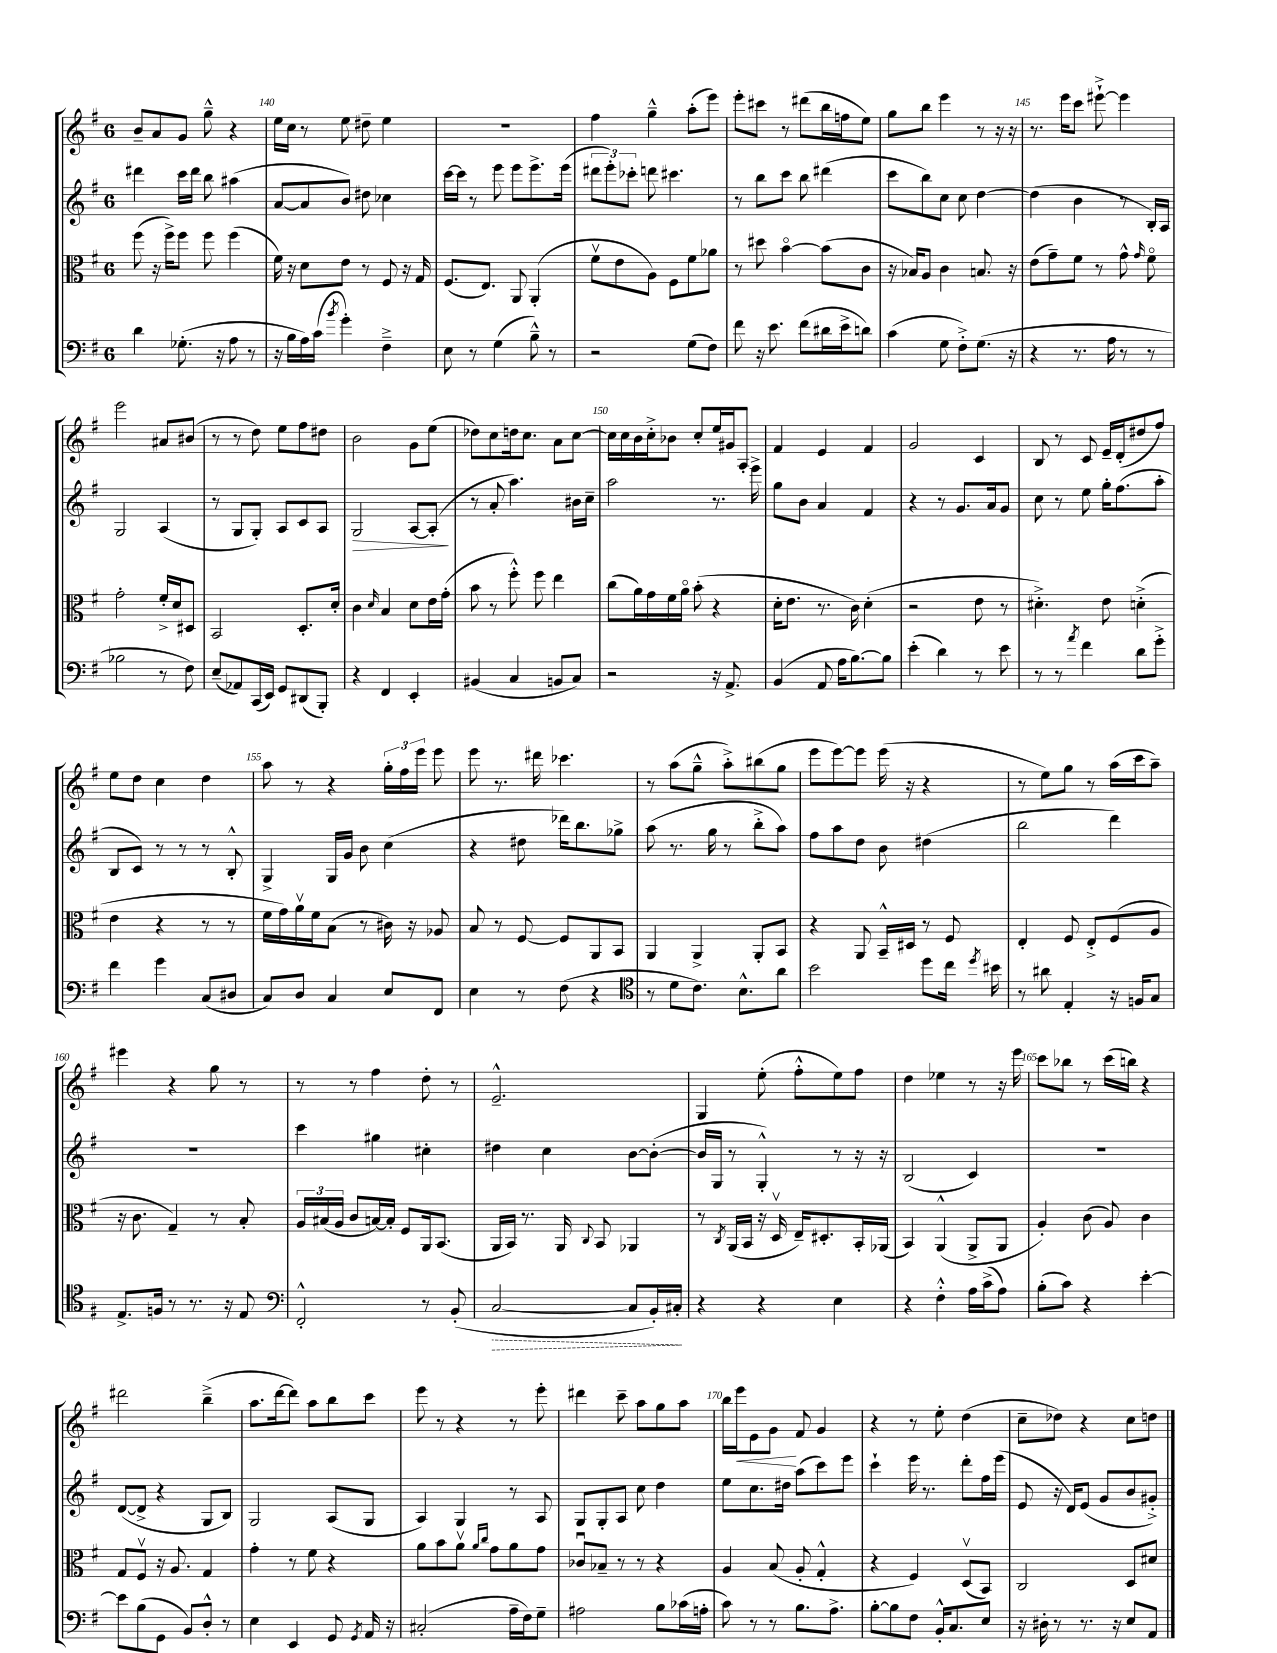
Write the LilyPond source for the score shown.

<<
\new StaffGroup <<
\new Staff = "s0" {
    \clef treble \key g \major \once \override Staff.TimeSignature.style = #'single-digit \time 6/8
    \autoBeamOff b'8[-- a'8 g'8] g''8---^ r4 |
    e''16[ c''16] r8 e''8 dis''8-- e''4 |
    R2. |
    fis''4 g''4---^ a''8[-.( e'''8]) |
    e'''8[-. cis'''8] r8 dis'''8[( b''16 f''16 e''8]) |
    g''8[ b''8] e'''4 r8 r16 r16 |
    r8. e'''16[ c'''8] eis'''8~-!-> eis'''4 |
    e'''2 ais'8[ bis'8]( |
    r8 r8 d''8) e''8[ fis''8 dis''8] |
    b'2 g'8[ e''8]( |
    des''8[) c''8 d''16 c''8.] a'8[ c''8]~ |
    c''16[ c''16 b'16 c''16-.-> bes'8] c''8[-. e''16 gis'16 a8]-. |
    fis'4 e'4 fis'4 |
    g'2 c'4 |
    b8 r8 c'8 e'16[-- d'16-.( dis''8 fis''8]) |
    e''8[ d''8] c''4 d''4 |
    a''8 r8 r4 \tuplet 3/2 { g''16[-. fis''16 e'''16] } e'''8 |
    e'''8 r8. dis'''16 ces'''4. |
    r8 a''8[( g''8]---^ a''8[-.->) bis''8( g''8] |
    e'''8[ e'''8~) e'''8] e'''16( r16 r4 |
    r8 e''8[) g''8] r8 a''16[( c'''16 a''8]--) |
    eis'''4 r4 g''8 r8 |
    r8 r8 fis''4 d''8-. r8 |
    e'2.---^ |
    g4 e''8-.( fis''8[-.-^ e''8) fis''8] |
    d''4 ees''4 r8 r16 e'''16 |
    c'''8[ bes''8] r8 c'''16[( b''16]) r4 |
    dis'''2 b''4--->( |
    a''8.[ d'''16~ d'''8]) a''8[ b''8 c'''8] |
    e'''8 r8 r4 r8 e'''8-. |
    dis'''4 c'''8-- a''8[ g''8 a''8] |
    b''16[ e'''16\< e'8 g'8]\! fis'8 g'4 |
    r4 r8 e''8-. d''4( |
    c''8[-- des''8]) r4 c''8[ d''8] \bar "|." |
}
\new Staff = "s1" {
    \clef treble \key g \major \once \override Staff.TimeSignature.style = #'single-digit \time 6/8
    \autoBeamOff dis'''4 c'''16[ dis'''16] b''8 ais''4( |
    a'8[~ a'8 b'8]) dis''8 ces''4 |
    c'''16[~ c'''16] r8 e'''8 e'''8[ e'''8.-> e'''16]( |
    \tuplet 3/2 { dis'''8[ e'''8-.) ces'''8]-. } d'''8 cis'''4. |
    r8 b''8[ c'''8] b''8 dis'''4( |
    c'''8[ b''8) c''8] c''8 d''4~ |
    d''4( b'4 r8 b16[-.) a16] |
    g2 a4( |
    r8 g8[ g8]-.) a8[ c'8 a8] |
    g2\> a8[~ a8]-.\!( |
    r8 a'8-. a''4.) bis'16[ c''16]-- |
    a''2 r8. e'''16-> |
    g''8[ b'8] a'4 fis'4 |
    r4 r8 g'8.[ a'16 g'8] |
    c''8 r8 e''8 g''16[-. fis''8.( a''8]-. |
    b8[ c'8]) r8 r8 r8 b8-.-^ |
    g4-> g16[ g'16] b'8 c''4( |
    r4 dis''8 des'''16[) b''8. ges''8]-> |
    a''8( r8. g''16 r8 b''8[-.-> a''8]) |
    fis''8[ a''8 d''8] b'8 dis''4( |
    b''2 d'''4) |
    R2. |
    c'''4 gis''4 cis''4-. |
    dis''4 c''4 b'8[~ b'8]~-.( |
    b'16[ g16] r8 g4-.-^) r8 r16 r16 |
    b2( c'4) |
    R2. |
    d'8[~( d'8]-> r4 g8[ b8]) |
    g2 a8[( g8] |
    a4) g4 r8 a8 |
    g8[ g8-. a8] c''8 d''4 |
    e''8[ c''8. dis''16] a''8[( c'''8) e'''8] |
    c'''4-! e'''16 r8. d'''8[-. fis''16 e'''16]( |
    e'8 r16 d'16[) e'8]( g'8[ b'8 gis'8]-.->) \bar "|." |
}
\new Staff = "s2" {
    \clef alto \key g \major \once \override Staff.TimeSignature.style = #'single-digit \time 6/8
    \autoBeamOff fis''8( r16 fis''16[->) fis''8] fis''8 fis''4( |
    fis'16) r16 d'8[ e'8] r8 fis8 r16 g16 |
    fis8.[( e8.]) a,8 a,4-.( |
    fis'8[\upbow e'8 a8]) fis8[ fis'8 aes'8] |
    r8 dis''8 b'4~\flageolet b'8[( c'8] |
    r16 bes16[) a8] c'4 b8. r16 |
    e'8[( g'8--) fis'8] r8 g'8-^ \grace { g'16 } fis'8\flageolet |
    g'2-. fis'16[-.-> d'16 dis8] |
    b,2 d8.[-. d'16]-. |
    c'4 \grace { d'16 } b4 d'8[ e'16 g'16]-.( |
    b'8 r8 fis''8-.-^) fis''8 e''4 |
    c''8[( a'16) g'16 fis'16 a'16]\flageolet b'8-.( r4 |
    d'16[-. e'8.] r8. c'16) d'4-.( |
    r2 e'8 r8 |
    dis'4.-.->) e'8 d'4-.->( |
    e'4 r4 r8 r8 |
    fis'16[ g'16) a'16\upbow fis'16 b8]( r8 cis'16) r16 aes8 |
    b8 r8 fis8~ fis8[ a,8 b,8] |
    a,4 a,4-> a,8[-. b,8] |
    r4 a,8 b,16[---^ dis16] r8 fis8 |
    e4-. fis8 e8[-.-> fis8( a8] |
    r16 c'8. g4--) r8 b8-. |
    \tuplet 3/2 { a16[ bis16( a16] } c'8[ b16~) b16]-. fis8[ a,16 b,8.]( |
    a,16[ b,16]) r8. a,16 \appoggiatura { c8 } b,8 aes,4 |
    r8 \acciaccatura { c8 } a,16[( b,16] r16 d16\upbow e16[--) dis8.-. b,16-. aes,16]( |
    b,4) a,4-^( a,8[-> a,8] |
    a4-.) c'8( a8) c'4 |
    g8[ fis8]\upbow r16 a8. g4 |
    g'4-. r8 fis'8 r4 |
    a'8[ b'8 a'8]\upbow \grace { a'16[ c''16] } g'8[ a'8 g'8] |
    ces'8[\downbow bes8]-- r8 r8 r4 |
    a4 b8( a8-. g4-.-^ |
    r4 fis4) d8[\upbow( b,8]) |
    c2 d8[ dis'8] \bar "|." |
}
\new Staff = "s3" {
    \clef bass \key g \major \once \override Staff.TimeSignature.style = #'single-digit \time 6/8
    \autoBeamOff d'4 ges8.-.( r16 a8 r8 |
    r16 b16[ a16) c'16]( \acciaccatura { b'8 } g'4-.) fis4---> |
    e8 r8 g4( b8---^) r8 |
    r2 g8[( fis8]) |
    fis'8 r16 e'8. fis'8[( dis'16 e'16-> d'8]) |
    c'4( g8 fis8[-.->) g8.]( r16 |
    r4 r8. a16 r8 r8 |
    bes2 r8 fis8) |
    e8[--( aes,8) c,16( e,16]) g,8[ dis,8( b,,8]-.) |
    r4 fis,4 e,4-. |
    bis,4( c4 b,8[ c8]) |
    r2 r16 a,8.-> |
    b,4( a,8 a16[ b8.~) b8] |
    e'4-.( d'4) r8 e'8 |
    r8 r8 \acciaccatura { a'8 } fis'4 d'8[ g'8]-.-> |
    fis'4 g'4 c8[( dis8] |
    c8[) d8] c4 e8[ fis,8] |
    e4 r8 fis8( r4 |
    \clef tenor r8 d'8[ c'8.]) b8.[-^ a'8] |
    b'2 d''8[ c''16] \acciaccatura { d''8 } bis'16 |
    r8 ais'8 e4-. r16 f16[ g8] |
    e8.[-> f16] r8 r8. r16 e8 |
    \clef bass fis,2-.-^ r8 b,8-.( |
    \once \override Hairpin.style = #'dashed-line c2~\> c8[ b,16-.) cis16]-.\! |
    r4 r4 e4 |
    r4 fis4-.-^ a16[ c'16->( a8]) |
    b8[-.( c'8]) r4 e'4~-. |
    e'8[ b8( g,8] b,8[) d8]-.-^ r8 |
    e4 e,4 g,8 \acciaccatura { g,8 } a,16 r16 |
    cis2-.( a16[-- fis16) g8]-- |
    ais2 b8[ ces'16( a16]-. |
    c'8) r8 r8 b8.[ a8.]-> |
    b8[~-. b8 fis8] b,16[-.-^ c8. e8] |
    r16 dis16-. r8 r8. r16 e8[ a,8] \bar "|." |
}
>>
>>
\layout { \context { \Score currentBarNumber = #139 \override BarNumber.break-visibility = ##(#f #t #t) barNumberVisibility = #(every-nth-bar-number-visible 5) } }
